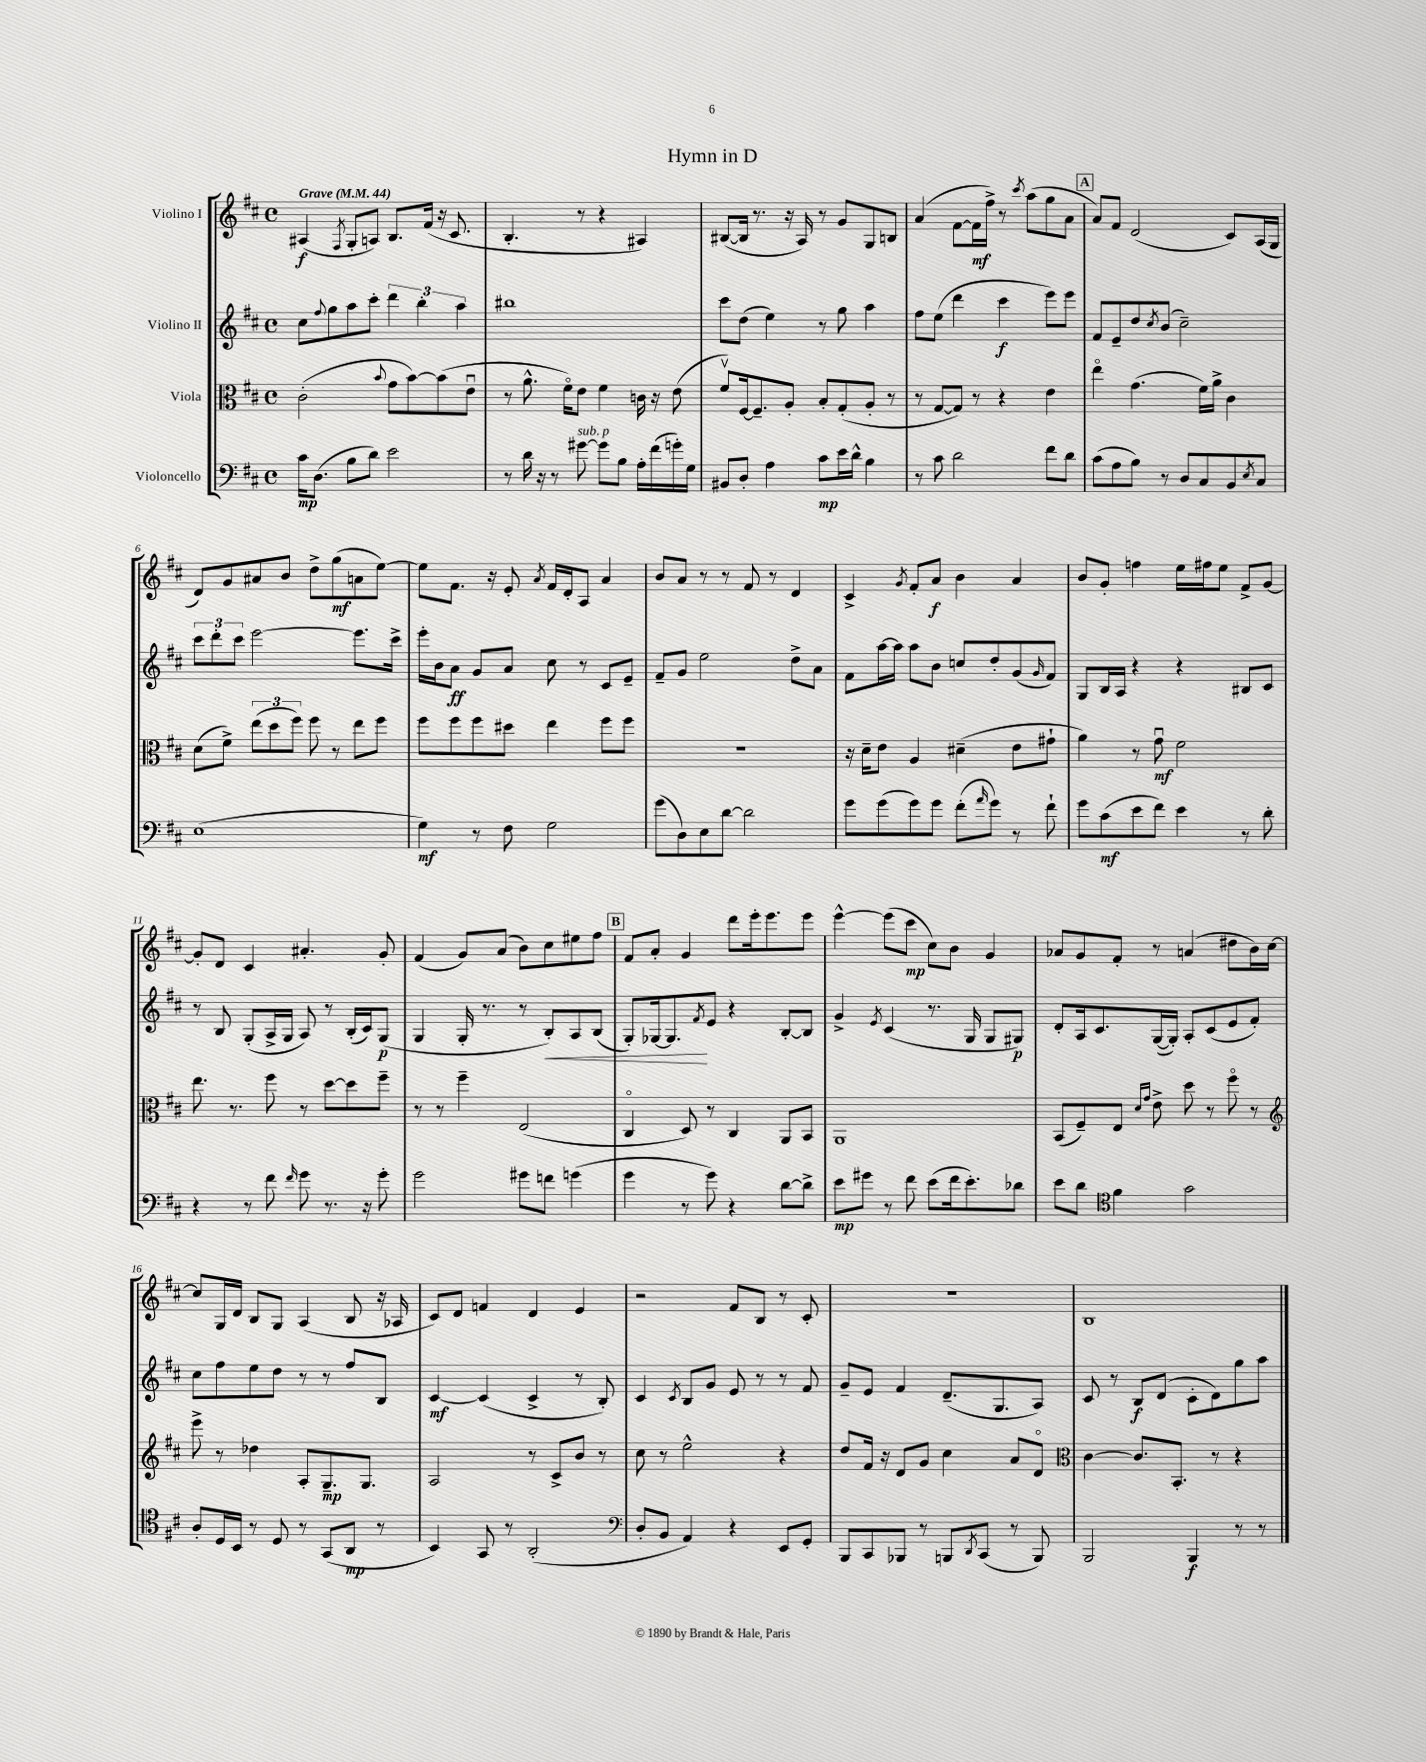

**kern	**dynam	**kern	**dynam	**kern	**dynam	**kern	**dynam
*part4	*part4	*part3	*part3	*part2	*part2	*part1	*part1
*staff4	*staff4	*staff3	*staff3	*staff2	*staff2	*staff1	*staff1
*I"Violoncello	*	*I"Viola	*	*I"Violino II	*	*I"Violino I	*
*clefF4	*	*clefC3	*	*clefG2	*	*clefG2	*
*k[f#c#]	*	*k[f#c#]	*	*k[f#c#]	*	*k[f#c#]	*
*M4/4	*	*M4/4	*	*M4/4	*	*M4/4	*
*met(c)	*	*met(c)	*	*met(c)	*	*met(c)	*
*MM44	*	*MM44	*	*MM44	*	*MM44	*
=1	=1	=1	=1	=1	=1	=1	=1
!	!	!	!	!	!	!LO:TX:a:B:t=Grave	!
16c#\KL	mp	(2c#'\	.	8cc#\L	.	(4A#X/	f
(8.D\J	.	.	.	.	.	.	.
.	.	.	.	8qqff#/	.	.	.
.	.	.	.	8gg\	.	.	.
.	.	.	.	.	.	8qF#/	.
8B\L	.	.	.	8aa\	.	8G'/L	.
8d\J)	.	.	.	8ccc#'\J	.	8An/J)	.
.	.	8qqb/	.	.	.	.	.
2e\	.	8g\L	.	6ddd\	.	8.B/L	.
.	.	[8b\)	.	.	.	.	.
.	.	.	.	6bb'\	.	.	.
.	.	.	.	.	.	(16f#/Jk	.
.	.	(8b\]	.	.	.	16r	.
.	.	.	.	.	.	8.c#/	.
.	.	.	.	6aa\	.	.	.
.	.	8eu\J	.	.	.	.	.
=2	=2	=2	=2	=2	=2	=2	=2
8r	.	8r	.	1bb#X	.	4.B'/	.
16d\	.	8.a^^\	.	.	.	.	.
16r	.	.	.	.	.	.	.
8r	.	.	.	.	.	.	.
.	.	16f#\KL)	.	.	.	.	.
!LO:TX:a:i:t=sub. p	!	!	!	!	!	!	!
[8g#X\	.	8e\J	.	.	.	8r	.
8g#\L]	.	4f#\	.	.	.	4r	.
8B\J	.	.	.	.	.	.	.
16A'\LL	.	16cn\	.	.	.	4A#X/)	.
(16f#\	.	16r	.	.	.	.	.
16gn'\)	.	(8e\	.	.	.	.	.
16G\JJ	.	.	.	.	.	.	.
=3	=3	=3	=3	=3	=3	=3	=3
8BB#X/L	.	8f#v/L)	.	8ccc#\L	.	([8B#X/L	.
8D'/J	.	[16F#/k	.	(8dd\J	.	16B#/Jk]	.
.	.	8.F#~/]	.	.	.	8.r	.
4A\	.	.	.	4ee\)	.	.	.
.	.	8A'/J	.	.	.	16r	.
.	.	.	.	.	.	16A/)	.
8c#\L	mp	8B'/L	.	8r	.	8r	.
16e\L	.	(8G'/	.	8gg\	.	8g/L	.
16d^^\JJ	.	.	.	.	.	.	.
4B\	.	8A'/J	.	4aa\	.	8G/	.
.	.	8r	.	.	.	8Bn/J	.
=4	=4	=4	=4	=4	=4	=4	=4
8r	.	8r	.	8ff#\L	.	(4a/	.
8c#\	.	[8G/L	.	(8ee\J	.	.	.
2d\	.	8G/J])	.	4ddd\	.	[8f#\L	.
.	.	8r	.	.	.	16f#\L]	mf
.	.	.	.	.	.	16ff#^\JJ)	.
.	.	4r	.	4ccc#\	f	8r	.
.	.	.	.	.	.	8qccc#/	.
.	.	.	.	.	.	(8aa\L	.
8f#\L	.	4e\	.	8eee\L)	.	8gg\	.
8d\J	.	.	.	8eee\J	.	8a\J	.
!!LO:REH:place=s1:t=A
=5	=5	=5	=5	=5	=5	=5	=5
(8c#\L	.	4ee\	.	8f#/L	.	8a/L)	.
8A\	.	.	.	8e~/	.	8f#/J	.
8B\J)	.	(4.g\	.	8dd/	.	(2d/	.
.	.	.	.	8qcc#/	.	.	.
8r	.	.	.	(8b/J	.	.	.
8D/L	.	.	.	2cc#~\)	.	.	.
8C#/	.	16f#\LL)	.	.	.	.	.
.	.	16a^\JJ	.	.	.	.	.
8BB/	.	4c#\	.	.	.	8c#/L)	.
8qE/	.	.	.	.	.	.	.
8C#/J	.	.	.	.	.	(16A/L	.
.	.	.	.	.	.	16G/JJ	.
!!LO:LB:g=z
=6	=6	=6	=6	=6	=6	=6	=6
(1E	.	(8d\L	.	12ccc#\L	.	8d/L)	.
.	.	.	.	12ddd'\	.	.	.
.	.	8f#^\J)	.	.	.	8g/	.
.	.	.	.	12ccc#\J	.	.	.
.	.	(12ee\L	.	[2eee\	.	8a#X/	.
.	.	12dd\	.	.	.	.	.
.	.	.	.	.	.	8b/J	.
.	.	12ff#\J)	.	.	.	.	.
.	.	8ff#\	.	.	.	8dd^\L	.
.	.	8r	.	.	.	(8gg\	mf
.	.	8ee\L	.	8.eee\L]	.	8an\	.
.	.	8ff#\J	.	.	.	[8ee\J)	.
.	.	.	.	16ccc#^\Jk	.	.	.
=7	=7	=7	=7	=7	=7	=7	=7
4G\)	mf	8ff#\L	.	16eee'\LL	.	8ee\L]	.
.	.	.	.	16b\J	.	.	.
.	.	8ff#\	.	8a\J	ff	8.f#\J	.
8r	.	8ff#\	.	8g/L	.	.	.
.	.	.	.	.	.	16r	.
8F#\	.	8dd#X\J	.	8a/J	.	8e'/	.
.	.	.	.	.	.	8qa/	.
2G\	.	4ee\	.	8cc#\	.	16f#/LL	.
.	.	.	.	.	.	16d'/J	.
.	.	.	.	8r	.	8A/J	.
.	.	8ff#\L	.	8c#/L	.	4a/	.
.	.	8ff#\J	.	8e~/J	.	.	.
=8	=8	=8	=8	=8	=8	=8	=8
(8g\L	.	1r	.	8f#~/L	.	8b/L	.
8D\)	.	.	.	8g/J	.	8a/J	.
8E\	.	.	.	2ee\	.	8r	.
[8d\J	.	.	.	.	.	8r	.
2d\]	.	.	.	.	.	8f#/	.
.	.	.	.	.	.	8r	.
.	.	.	.	8dd^\L	.	4d/	.
.	.	.	.	8a\J	.	.	.
=9	=9	=9	=9	=9	=9	=9	=9
8g\L	.	16r	.	8f#\L	.	4c#^/	.
.	.	16d~\KL	.	.	.	.	.
(8g\	.	8e\J	.	[16aa\L	.	.	.
.	.	.	.	16aa\JJ]	.	.	.
.	.	.	.	.	.	8qg/	.
8g\)	.	4A/	.	8aa\L	.	8f#'/L	.
8g\J	.	.	.	8b\J	.	8a/J	f
(8f#'\L	.	(4d#X~\	.	8ccn/L	.	4b\	.
16qqa/	.	.	.	.	.	.	.
8g\J)	.	.	.	8dd'/	.	.	.
8r	.	8e\L	.	(8g/	.	4a/	.
.	.	.	.	16qqg/	.	.	.
8f#`\	.	8g#X`\J	.	8f#/J)	.	.	.
=10	=10	=10	=10	=10	=10	=10	=10
8g\L	.	4a\)	.	8G/L	.	8b/L	.
(8c#\	mf	.	.	16B/L	.	8g'/J	.
.	.	.	.	16A/JJ	.	.	.
8e\	.	8r	.	4r	.	4ffn\	.
8f#\J)	.	8gu\	mf	.	.	.	.
4e\	.	2f#\	.	4r	.	16ee\LL	.
.	.	.	.	.	.	16ff#X\J	.
.	.	.	.	.	.	8ee\J	.
8r	.	.	.	8B#X/L	.	8f#^/L	.
8d'\	.	.	.	8c#/J	.	[8g/J	.
!!LO:LB:g=z
=11	=11	=11	=11	=11	=11	=11	=11
4r	.	8.ee\	.	8r	.	8g'/L]	.
.	.	.	.	8B/	.	8d/J	.
.	.	8.r	.	.	.	.	.
8r	.	.	.	(8G'/L	.	4c#/	.
8f#\	.	8ff#\	.	16A^/L	.	.	.
.	.	.	.	16G/JJ	.	.	.
16qqf#/	.	.	.	.	.	.	.
8g\	.	8r	.	8A/)	.	4.a#X'/	.
8.r	.	[8dd\L	.	8r	.	.	.
.	.	8dd\]	.	(16B'/LL	.	.	.
16r	.	.	.	16c#/J)	.	.	.
8g'\	.	8ff#~\J	.	(8G/J	p	8g'/	.
=12	=12	=12	=12	=12	=12	=12	=12
2g\	.	8r	.	4G/	.	(4f#/	.
.	.	8r	.	.	.	.	.
.	.	4ff#~\	.	16G'/	.	8g/L)	.
.	.	.	.	8.r	.	.	.
.	.	.	.	.	.	(8a/J	.
8g#X\L	.	(2E/	.	8r	.	8b\L)	.
!	!	!	!	!	!LO:HP:b	!	!
8fn\J	.	.	.	8B'/L)	<	8cc#\	.
(4gn\	.	.	.	8A/	.	8ee#X\	.
.	.	.	.	(8B/J	.	8ff#\J	.
!!LO:REH:place=s1:t=B
=13	=13	=13	=13	=13	=13	=13	=13
4g\	.	4C#/	.	8G'/L)	.	8f#/L	.
.	.	.	.	[16G-X/k	.	8a'/J	.
.	.	.	.	8.G-/]	.	.	.
8r	.	8D/)	.	.	.	4g/	.
.	.	.	.	8qf#/	.	.	.
8g\)	.	8r	.	8e/J	[	.	.
4r	.	4C#/	.	4r	.	8ddd\L	.
.	.	.	.	.	.	16eee'\k	.
.	.	.	.	.	.	8.eee\	.
[8d\L	.	8AA/L	.	[8B'/L	.	.	.
8d^\J]	.	8BB/J	.	8B/J]	.	8eee\J	.
=14	=14	=14	=14	=14	=14	=14	=14
8e\L	mp	1AA	.	4g^/	.	[4eee^^\	.
8g#X\J	.	.	.	.	.	.	.
.	.	.	.	8qe/	.	.	.
8r	.	.	.	(4c#/	.	(8eee\L]	.
8f#\	.	.	.	.	.	8ccc#\J	mp
(8e\L	.	.	.	8.r	.	8cc#\L)	.
16f#\k	.	.	.	.	.	8b\J	.
8.e'\)	.	.	.	16G/	.	.	.
.	.	.	.	8G/L	.	4g/	.
8d-X\J	.	.	.	8G#X/J)	p	.	.
=15	=15	=15	=15	=15	=15	=15	=15
8e\L	.	(8BB/L	.	8d'/L	.	8a-X/L	.
8d\J	.	8F#~/)	.	16A/k	.	8g/	.
.	.	.	.	8.c#/	.	.	.
*clefC4	*	*	*	*	*	*	*
4f#\	.	8E/J	.	.	.	8f#'/J	.
.	.	16qqd/LL	.	.	.	.	.
.	.	16qqg/JJ	.	.	.	.	.
.	.	8e^\	.	([16G/L	.	8r	.
.	.	.	.	16G'/JJ])	.	.	.
2g\	.	8dd\	.	8A'/L	.	(4an/	.
.	.	8r	.	(8c#/	.	.	.
.	.	8ff#\	.	8e/	.	8dd#X\L	.
.	.	8r	.	8f#'/J)	.	16b\L)	.
.	.	.	.	.	.	[16cc#\JJ	.
!!LO:LB:g=z
=16	=16	=16	=16	=16	=16	=16	=16
*	*	*clefG2	*	*	*	*	*
8A'/L	.	8eee^\	.	8cc#\L	.	8cc#/L]	.
16D/L	.	8r	.	8ff#\	.	16G/L	.
16BB/JJ	.	.	.	.	.	16d/JJ	.
8r	.	4dd-X\	.	8ee\	.	8B/L	.
8D/	.	.	.	8dd\J	.	8G/J	.
8r	.	8A'/L	.	8r	.	(4A/	.
(8GG/L	.	8.G~/	mp	8r	.	.	.
8AA/J	mp	.	.	8ff#/L	.	8B/	.
.	.	8.G/J	.	.	.	.	.
8r	.	.	.	8B/J	.	16r	.
.	.	.	.	.	.	16A-X/	.
=17	=17	=17	=17	=17	=17	=17	=17
4BB/)	.	2A/	.	[4c#/	mf	8c#/L)	.
.	.	.	.	.	.	8d/J	.
8GG/	.	.	.	(4c#/]	.	4fn/	.
8r	.	.	.	.	.	.	.
(2AA'/	.	8r	.	4c#^/	.	4d/	.
.	.	8c#^/L	.	.	.	.	.
.	.	8b/J	.	8r	.	4e/	.
.	.	8r	.	8B'/)	.	.	.
=18	=18	=18	=18	=18	=18	=18	=18
*clefF4	*	*	*	*	*	*	*
8D'/L	.	8cc#\	.	4c#/	.	2r	.
8BB/J	.	8r	.	.	.	.	.
.	.	.	.	8qc#/	.	.	.
4AA/)	.	2ee^^\	.	8B/L	.	.	.
.	.	.	.	8g/J	.	.	.
4r	.	.	.	8e/	.	8f#/L	.
.	.	.	.	8r	.	8B/J	.
8EE/L	.	4r	.	8r	.	8r	.
8GG'/J	.	.	.	8f#/	.	8c#'/	.
=19	=19	=19	=19	=19	=19	=19	=19
8BBB/L	.	8dd/L	.	8g~/L	.	1r	.
8CC#/	.	16f#/Jk	.	8e/J	.	.	.
.	.	16r	.	.	.	.	.
8BBB-X/J	.	8d/L	.	4f#/	.	.	.
8r	.	8g/J	.	.	.	.	.
8BBBn/L	.	4cc#\	.	(8.d~/L	.	.	.
8qDD/	.	.	.	.	.	.	.
(8CC#/J	.	.	.	.	.	.	.
.	.	.	.	8.G/	.	.	.
8r	.	8a/L	.	.	.	.	.
8BBB/)	.	8d/J	.	8A/J)	.	.	.
=20	=20	=20	=20	=20	=20	=20	=20
*	*	*clefC3	*	*	*	*	*
2BBB/	.	[4c#\	.	8c#/	.	1B	.
.	.	.	.	8r	.	.	.
.	.	8.c#/L]	.	8B/L	f	.	.
.	.	.	.	(8d/J	.	.	.
.	.	8.BB'/J	.	.	.	.	.
4BBB/	f	.	.	8c#'\L	.	.	.
.	.	8r	.	8d\)	.	.	.
8r	.	4r	.	8gg\	.	.	.
8r	.	.	.	8aa\J	.	.	.
==	==	==	==	==	==	==	==
*-	*-	*-	*-	*-	*-	*-	*-
